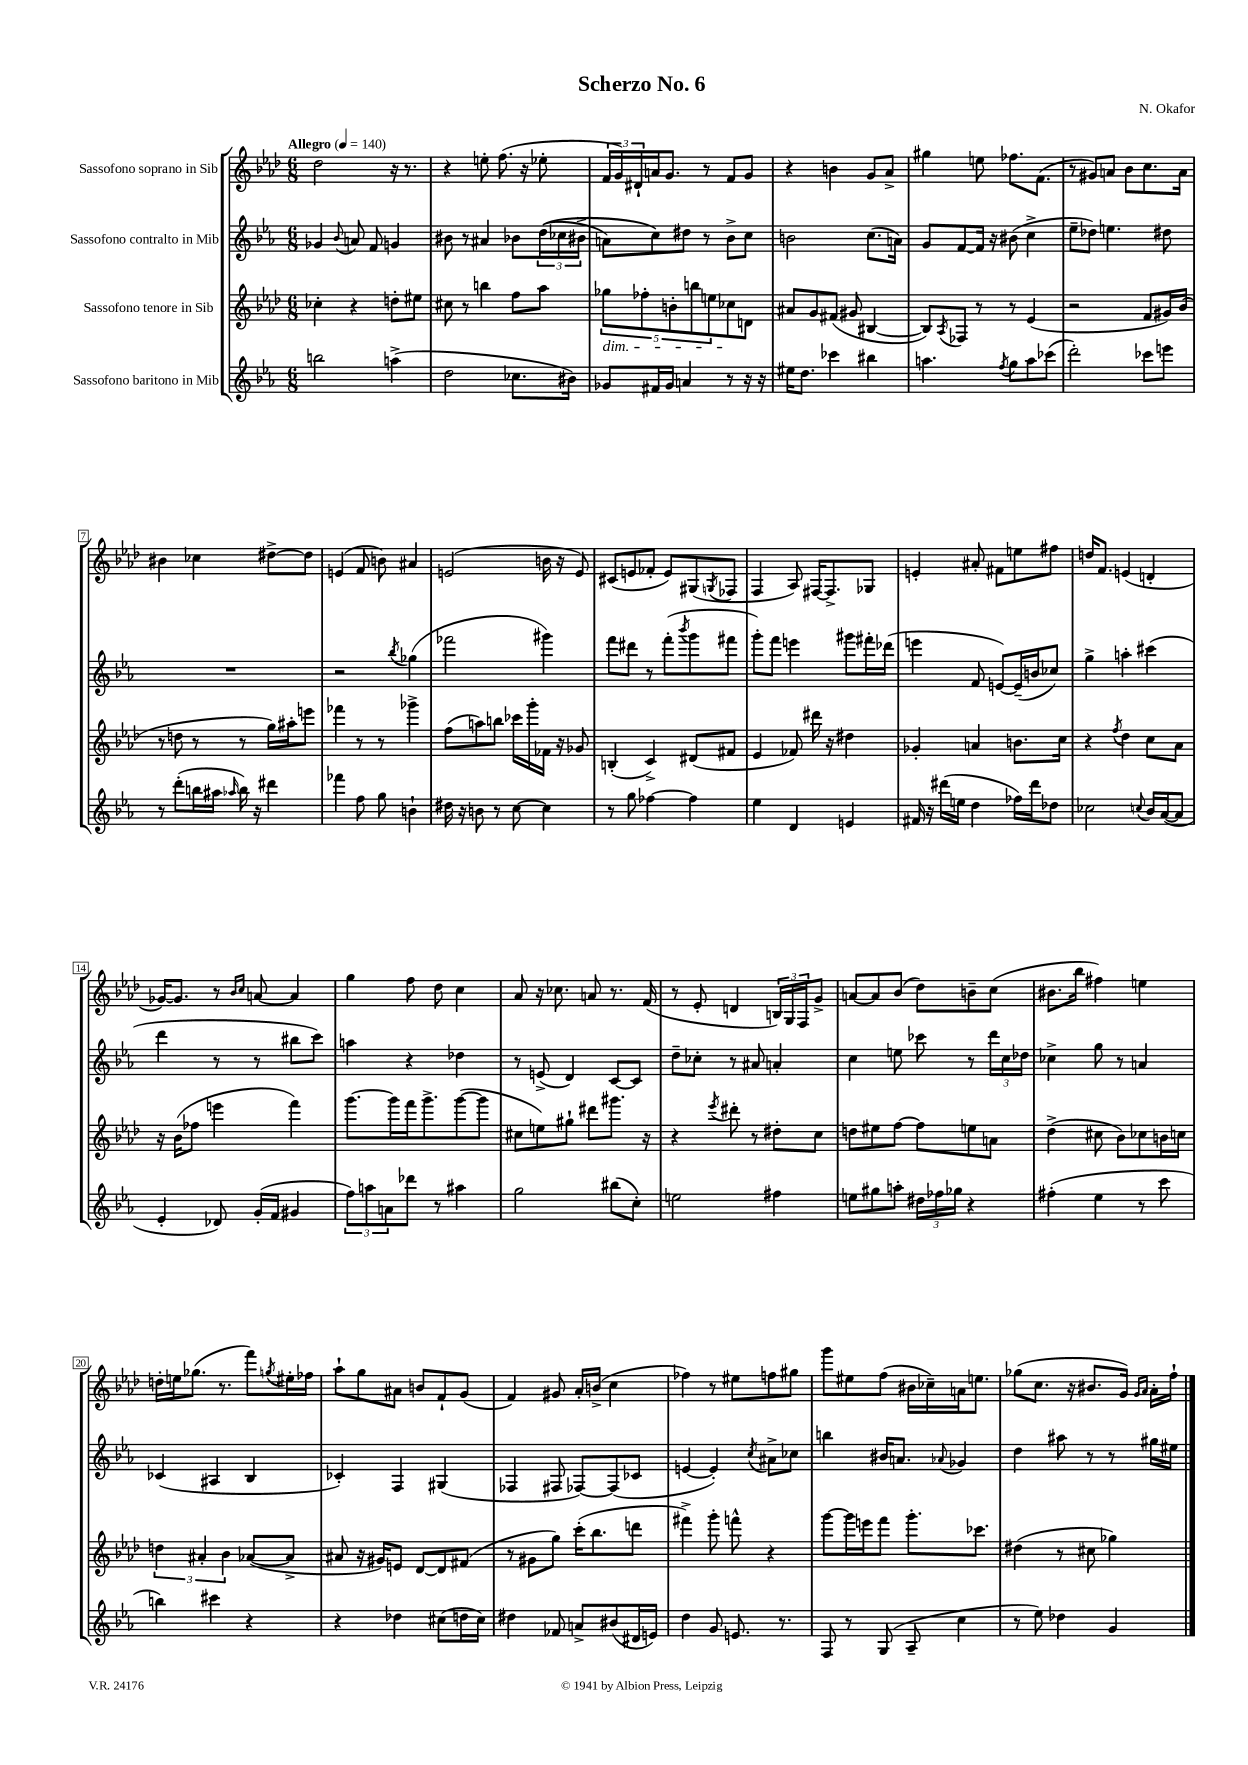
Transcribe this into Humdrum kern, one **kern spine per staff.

**kern	**kern	**kern	**kern
*staff4	*staff3	*staff2	*staff1
*clefG2	*clefG2	*clefG2	*clefG2
*k[b-e-a-]	*k[b-e-a-d-]	*k[b-e-a-]	*k[b-e-a-d-]
*M6/8	*M6/8	*M6/8	*M6/8
*MM140	*MM140	*MM140	*MM140
2bb\	4cc-'\	4g-/	2dd-\
.	.	8qqb-/	.
.	4r	8a/	.
.	.	8f/	.
(4aa^\	8dd'\L	4g/	16r
.	.	.	8.r
.	8ee#\J	.	.
=	=	=	=
2dd\	8cc#\	8b#\	4r
.	8r	8r	.
.	4bb\	4a#/	8ee'\
.	.	.	(8.ff\
8.cc-\L	8ff\L	8b-\L	.
.	.	.	16r
.	8aa-\J	&((24dd\L	8ee-'\
.	.	24cc-\	.
16b#\Jk)	.	.	.
.	.	24b#^\JJ	.
=	=	=	=
8g-/L	10gg-\L	8a\L)	24f/LL
.	.	.	24g/)
.	.	.	24d#`/
.	10ff-'\	.	.
16f#/L	.	8cc\&)	16a/J
16g-/JJ	.	.	8.g/J
.	10b'\	.	.
4a/	.	8dd#\J	.
.	10bb\	.	.
.	.	8r	8r
.	10ee\	.	.
8r	8cc-\	8b-^\L	8f/L
16r	8d\J	8cc\J	8g/J
16r	.	.	.
=	=	=	=
16ee#\LK	8a#/L	2b\	4r
8.dd\J	.	.	.
.	8g/	.	.
4ccc-\	(8f#/J	.	4b\
.	8g#/	.	.
4bb#\	[4B#/	(8.cc\L	8g/L
.	.	.	8a-^/J
.	.	16a\Jk)	.
=	=	=	=
4.aa\	8B#/]L)	8g/L	4gg#\
.	8qA-/	.	.
.	8F-/J	[8f/	.
.	8r	16f/]Jk	8ee\
.	.	16r	.
8qff/	.	.	.
8gg\L	8r	(8b#\	8.ff-\L
8aa\	(4e-/	4cc^\	.
.	.	.	(8.f\J
(8ccc-\J	.	.	.
=	=	=	=
2ddd'\)	2r	8ee-~\L	8r
.	.	8dd-\J)	8g#/L)
.	.	4.ee\	8a/J
.	.	.	8b-\L
8ccc-\L	8f/L	.	8.cc\
8eee\J	16g#/L)	8dd#\	.
.	(16b-/JJ	.	16a\Jk
=	=	=	=
8r	8r	2.r	4b#\
(8ddd'\L	8dd\	.	.
16bb\L	8r	.	4cc-\
16aa#\JJ	.	.	.
16qqaa-/	.	.	.
16bb\)	8r	.	.
16r	.	.	.
4ddd#\	16gg\LL)	.	[8dd#^\L
.	16aa#'\J	.	.
.	8eee\J	.	8dd#\]J
=	=	=	=
4fff-\	4fff-\	2r	(4e/
8ff\	8r	.	8f/
8gg\	8r	.	8b\)
.	.	8qbb-/	.
4b`\	4ggg-^\	(4gg-\	4a#/
=	=	=	=
16dd#\	(8ff\L	2fff-\	(2e/
16r	.	.	.
8b\	8aa\)	.	.
8r	8bb\J	.	.
[8cc\	16ccc-\LL	.	.
.	16ggg'\	.	.
4cc\]	16f-\JJ	4ggg#\)	16b\
.	16r	.	16r
.	8g-/	.	8e/)
=	=	=	=
8r	(4B'/	8fff\L	(8c#/L
8gg\	.	8ddd#\J	8e/
[4ff-\	4c^/)	8r	8f-'/J
.	.	(8fff'\L	8e/L)
.	.	8qbbb-/	.
4ff-\]	(8d#/L	8ggg\	(8G#/
.	.	.	8qG/
.	8f#/J	8fff#\J	8F-/J
=	=	=	=
4ee-\	4e-/	8ggg'\L)	4F/
.	.	8fff\J	.
4d/	8f-/)	4eee\	8A-/)
.	16ddd#\	.	[16F#/LK
.	16r	.	8.F#^/]
4e/	4dd#\	8ggg#\L	.
.	.	16fff#'\L	8G-/J
.	.	(16ddd-\JJ	.
=	=	=	=
16f#/	4g-'/	4eee\	4e'/
16r	.	.	.
(16ddd#\LL	.	.	.
16ee\JJ	.	.	.
4dd\	4a/	8f/	8a#'/
.	.	[8e/L)	8f#\L
16ff-\LL)	8.b\L	(16e~/]L	8ee\
16ddd#\J	.	16b/J	.
8dd-\J	.	8cc-/J)	8ff#\J
.	16cc\Jk	.	.
=	=	=	=
2cc-\	4r	4gg^\	16dd/LK
.	.	.	8.f/J
.	8qff/	.	.
.	4dd-\	4aa'\	(4e/
8qqcc/	.	.	.
16b-/LL	8cc\L	(4ccc#\	4d'/
([16a-/J	.	.	.
8a-/]J	8a-\J	.	.
=	=	=	=
4e-'/	16r	4ddd\	[16g-/LK)
.	(16b-\LK	.	8.g-/]J
.	8ff-\J	.	.
8d-/)	4eee\	8r	8r
.	.	.	16qqb-/LL
.	.	.	16qqcc/JJ
(16g'/LL	.	8r	[8a/
16f/JJ	.	.	.
4g#/	4fff\)	8bb#\L	4a/]
.	.	8ccc\J)	.
=	=	=	=
12ff\L)	[8.ggg\L	4aa\	4gg\
12aa\	.	.	.
12a\	.	.	.
.	16ggg\]L	.	.
8ddd-\J	16fff\J	4r	8ff\
.	8.ggg^\	.	.
8r	.	.	8dd-\
4aa#\	([8ggg\	4dd-\	4cc\
.	8ggg\]J	.	.
=	=	=	=
2gg\	8cc#\L	8r	8a-/
.	8ee\)	(8e^/	16r
.	.	.	8.cc-\
.	8gg#`\J	4d/)	.
.	8ddd#\L	.	8a/
(8bb#\L	8.ggg#\J	[8c/L	8.r
8cc'\J)	.	8c/]J	.
.	16r	.	(16f/
=	=	=	=
2ee\	4r	8dd~\L	8r
.	.	8cc-'\J	8e-'/
.	8qeee-/	.	.
.	8ddd#'\	8r	4d/
.	8r	8a#/	.
4ff#\	8dd#'\L	4a'/	24B/LL)
.	.	.	24G/
.	.	.	24F/J
.	8cc\J	.	8g^/J
=	=	=	=
8ee\L	8dd\L	4cc\	[8a/L
8gg#\	8ee#\	.	8a/]
8aa'\J	[8ff\J	8ee\	(8b-/J
24dd#\LL	8ff\]L	8ccc-\	8dd-\L)
24ff-\	.	.	.
24gg-\JJ	.	.	.
4r	8ee\	8r	8b~\
.	8a\J	24ddd\LL	(8cc\J
.	.	24cc\	.
.	.	24dd-\JJ	.
=	=	=	=
(4ff#'\	(4dd-^\	4cc-^\	8.b#\L
.	.	.	16bb-\Jk
4ee-\	8cc#\	8gg\	4ff#\)
.	8b-\L)	8r	.
8r	8cc-\	4a/	4ee\
8ccc\	16b\L	.	.
.	16cc\JJ	.	.
=	=	=	=
4bb\)	6dd\	(4c-/	16dd'\LL
.	.	.	16ee\J
.	.	.	(8.gg-\J
.	6a#'/	.	.
4ccc#\	.	4A#/	.
.	.	.	8.r
.	6b-\	.	.
4r	([8a-/L	4B-/	8fff\L)
.	.	.	8qgg/
.	8a-^/]J	.	16ee#'\L
.	.	.	16ff-\JJ
=	=	=	=
4r	8a#/	4c-'/)	8aa-`\L
.	16r	.	8gg\
.	16g#/LK)	.	.
4dd-\	8e/J	4F/	8a#\J
.	[8d-/L	.	8b/L
(8cc#\L	8d-/]	(4G#/	8f`/
16dd\L	(8f#/J	.	(8g/J
16cc#\JJ)	.	.	.
=	=	=	=
4dd#\	8r	4F-/	4f/)
.	8g#\L	.	.
8f-/	8gg\J)	8F#/	8g#/
8a^/L	(16ccc'\LK	[8F-/L)	16a-'/LL
.	8.bb-\	.	(16b^/JJ
(8b#/	.	(8F-/]	4cc\
16d#/L	8ddd\J	8c-/J	.
16e/JJ)	.	.	.
=	=	=	=
4dd\	4fff#^\)	[4e/	4ff-\)
8g/	8ggg'\	4e'/])	8r
8.e/	8fff^^\	.	8ee#\L
.	.	8qcc/	.
.	4r	8a#^\L	8ff\
8.r	.	.	.
.	.	8cc-\J	8gg#\J
=	=	=	=
8F/	[8ggg\L	4bb\	8ggg\L
8r	16ggg\]L	.	8ee#\
.	16eee\J	.	.
(8G/	8fff\J	16b#/LK	(8ff\J
.	.	8.a/J	.
8A-~/	8.ggg'\L	.	16b#\LL
.	.	.	16cc-~\)
.	.	8qqa-/	.
4cc\	.	4g-/	16a\J
.	8.ccc-\J	.	8.ee\J
=	=	=	=
8r	(4dd#\	4dd\	(8gg-\L
8ee-\)	.	.	8.cc\J
4dd-\	8r	8aa#\	.
.	.	.	16r
.	8cc#\	8r	8.b#/L
4g/	4gg-\)	8r	.
.	.	.	16g/Jk)
.	.	.	16qqg/LL
.	.	.	16qqa-/JJ
.	.	16gg#\LL	16a-'\LL
.	.	16ee#\JJ	16ff`\JJ
==	==	==	==
*-	*-	*-	*-
